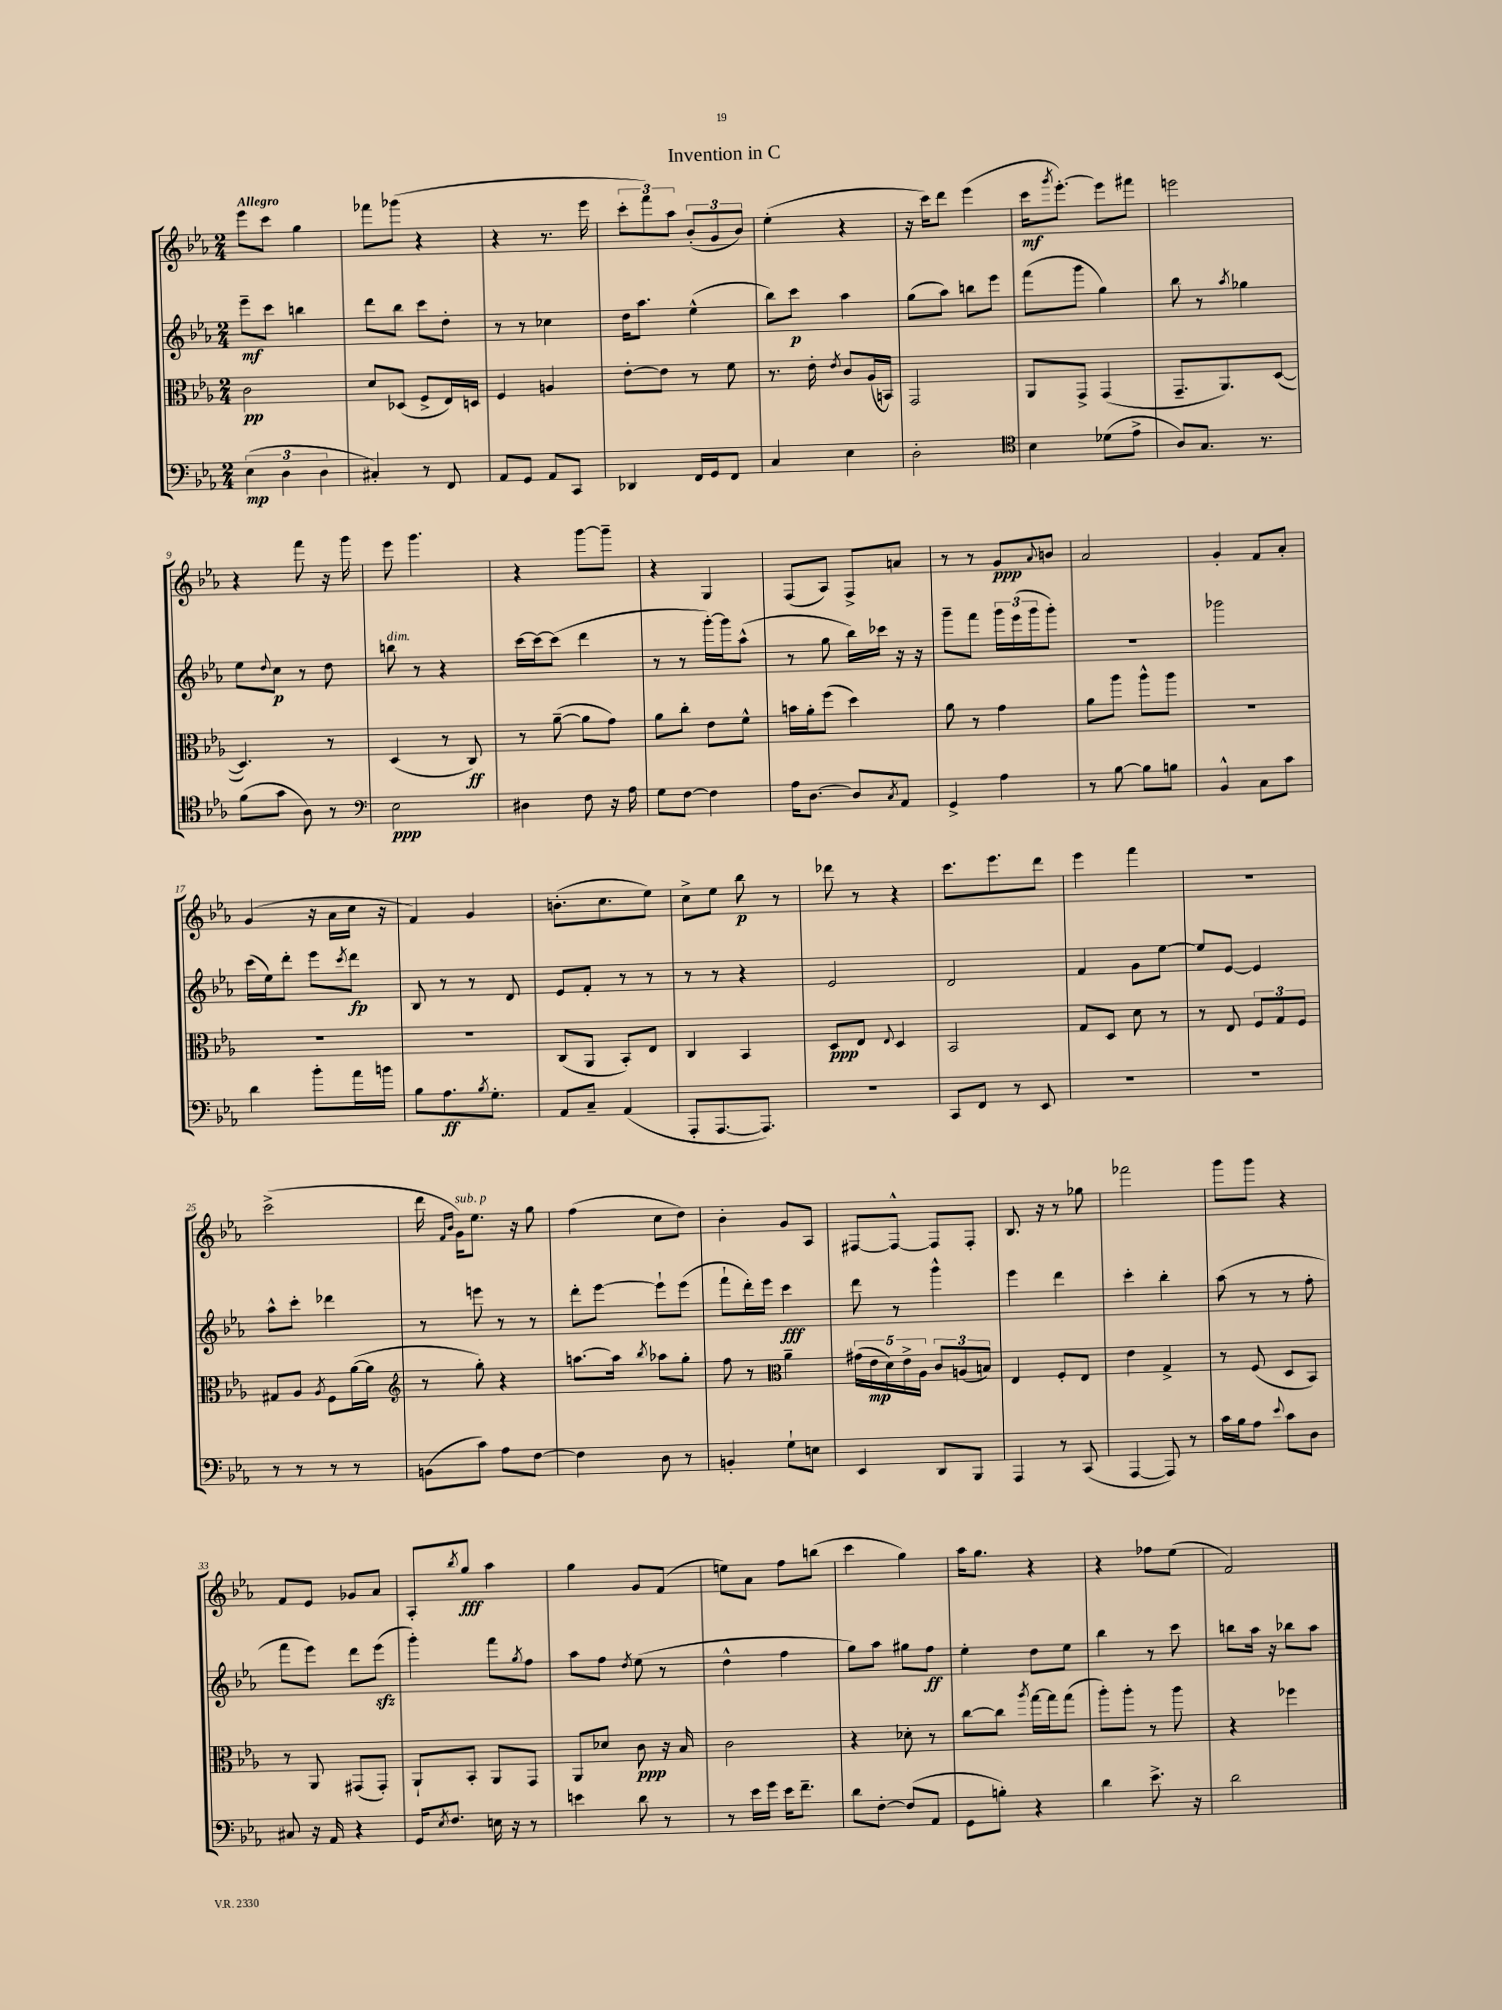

**kern	**kern	**kern	**kern
*staff4	*staff3	*staff2	*staff1
*clefF4	*clefC3	*clefG2	*clefG2
*k[b-e-a-]	*k[b-e-a-]	*k[b-e-a-]	*k[b-e-a-]
*M2/4	*M2/4	*M2/4	*M2/4
(6E-\	2c\	8eee-~\L	8eee-\L
.	.	8ccc\J	8ccc\J
6D\	.	.	.
.	.	4bb\	4gg\
6D\	.	.	.
=	=	=	=
4C#'/)	8d/L	8ddd\L	8fff-\L
.	(8D-/J	8bb-\J	(8ggg-\J
8r	8F^/L	8ccc\L	4r
8FF/	16E-/L)	8dd'\J	.
.	16D/JJ	.	.
=	=	=	=
8AA-/L	4F/	8r	4r
8GG/J	.	8r	.
8AA-/L	4A/	4cc-\	8.r
8CC/J	.	.	.
.	.	.	16eee-\
=	=	=	=
4DD-/	[8e-'\L	16dd\LK	12ccc'\L
.	.	8.aa-\J	.
.	.	.	12fff\)
.	8e-\]J	.	.
.	.	.	12aa-\J
16FF/LL	8r	(4ee-^^\	(12b-'/L
16GG/J	.	.	.
.	.	.	12g/
8FF/J	8f\	.	.
.	.	.	12b-/J)
=	=	=	=
4C/	8.r	8bb-\L)	(4ee-'\
.	.	8ccc\J	.
.	16e-'\	.	.
.	8qe-/	.	.
4E-\	8c/L	4aa-\	4r
.	(16A-/L	.	.
.	16BB/JJ)	.	.
=	=	=	=
2D'\	2GG/	(8gg\L	16r
.	.	.	16ccc\LK)
.	.	8aa-\J)	8ddd\J
.	.	8bb\L	(4eee-\
.	.	8eee-\J	.
=	=	=	=
*clefC4	*	*	*
4B-\	8AA-/L	(8fff\L	16ccc\LK
.	.	.	8qggg/
.	.	.	[8.eee-'\J)
.	8GG^/J	8ggg\J	.
(8d-\L	(4GG/	4gg\)	8eee-\]L
8e-^\J	.	.	8fff#\J
=	=	=	=
8A-/L)	8.GG~/L	8bb-\	2eee\
8.G/J	.	8r	.
.	8.AA-/)	.	.
.	.	8qaa-/	.
.	.	4gg-\	.
8.r	.	.	.
.	([8D/J	.	.
=	=	=	=
(8f\L	4.D/])	8ee-\L	4r
.	.	8qqdd/	.
8g\J	.	8cc\J	.
8A-\)	.	8r	8fff\
8r	8r	8dd\	16r
.	.	.	16ggg\
=	=	=	=
*clefF4	*	*	*
2E-\	(4D/	8bb\	8eee-\
.	.	8r	4.ggg\
.	8r	4r	.
.	8C/)	.	.
=	=	=	=
4D#\	8r	[16ccc\LL	4r
.	.	16ccc\_J	.
.	([8a-~\	(8ccc\]J	.
8F\	8a-\]L	4ddd\	[8ggg\L
16r	8g\J)	.	8ggg~\]J
16A-\	.	.	.
=	=	=	=
8G\L	8a-\L	8r	4r
[8F\J	8cc'\J	8r	.
4F\]	8e-\L	[16ggg'\LL)	4G/
.	.	16ggg\]J	.
.	8f^^\J	(8aa-^^\J	.
=	=	=	=
16A-\LK	16b\LL	8r	(8F/L
[8.D\J	16a-'\J	.	.
.	(8ff\J	8gg\	8A-/J)
8D/]L	4dd\)	16bb-\LL)	8F^/L
.	.	16ccc-\JJ	.
8qC/	.	.	.
8AA-/J	.	16r	8a/J
.	.	16r	.
=	=	=	=
4GG^/	8a-\	8ggg~\L	8r
.	8r	8fff\J	8r
4A-\	4g\	24ggg\LL	8g/L
.	.	(24eee-\	.
.	.	24ggg\J	.
.	.	.	8qqa-/
.	.	8ggg'\J)	8b/J
=	=	=	=
8r	8a-\L	2r	2a-/
[8B-\	8aa-\J	.	.
8B-\]L	8aa-^^\L	.	.
8B\J	8aa-\J	.	.
=	=	=	=
4BB-^^/	2r	2ggg-\	4g'/
8C\L	.	.	8f/L
8c\J	.	.	8a-'/J
=	=	=	=
4d\	2r	(16ccc\LL	(4g/
.	.	16ee-\J)	.
.	.	8ddd'\J	.
8b-'\L	.	8eee-\L	16r
.	.	.	16a-\LL
.	.	8qccc/	.
16a-\L	.	8ddd\J	16cc\JJ
16b\JJ	.	.	16r
=	=	=	=
8B-\L	2r	8B-/	4f/)
8.A-\	.	8r	.
.	.	8r	4g/
8qB-/	.	.	.
8.G'\J	.	.	.
.	.	8d/	.
=	=	=	=
8AA-/L	(8C/L	8e-/L	(8.b'\L
8C~/J	8AA-/J	8f'/J	.
.	.	.	8.cc\
(4AA-/	8BB-'/L)	8r	.
.	8E-/J	8r	8ee-\J)
=	=	=	=
8AAA-'/L	4C/	8r	8cc^\L
[8.AAA-/	.	8r	8ee-\J
.	4BB-/	4r	8bb-\
8.AAA-/]J)	.	.	.
.	.	.	8r
=	=	=	=
2r	8D/L	2e-/	8ddd-\
.	8E-/J	.	8r
.	8qqE-/	.	.
.	4D/	.	4r
=	=	=	=
8CC/L	2BB-/	2d/	8.ccc\L
8FF/J	.	.	.
.	.	.	8.eee-\
8r	.	.	.
8EE-/	.	.	8ddd\J
=	=	=	=
2r	8G/L	4f/	4eee-\
.	8D/J	.	.
.	8d\	8g\L	4fff\
.	8r	[8ee-\J	.
=	=	=	=
2r	8r	8ee-/]L	2r
.	8E-/	[8e-/J	.
.	12F/L	4e-/]	.
.	12G/	.	.
.	12F/J	.	.
=	=	=	=
8r	8G#/L	8aa-^^\L	(2ccc^\
8r	8A-/J	8ccc'\J	.
.	8qA-/	.	.
8r	8F\L	4ddd-\	.
8r	([16a-\L	.	.
.	16a-\]JJ	.	.
=	=	=	=
*	*clefG2	*	*
(8BB\L	8r	8r	16ddd\
.	.	.	16qqf/LL
.	.	.	16qqb-/JJ
.	.	.	16g\LK)
8c\J)	8gg'\)	8eee\	8.ee-\J
8A-\L	4r	8r	.
.	.	.	16r
[8F\J	.	8r	8gg\
=	=	=	=
4F\]	[8.aa\L	8ddd'\L	(4ff\
.	.	[8eee-\J	.
.	16aa\]Jk	.	.
.	8qbb-/	.	.
8D\	8aa-\L	8eee-`\]L	8cc\L
8r	8gg'\J	(8eee-\J	8dd\J)
=	=	=	=
4BB'/	8ff\	8fff`\L	4b-'\
.	8r	16ddd'\L)	.
.	.	16eee-\JJ	.
*	*clefC3	*	*
8G`\L	4a-~\	4ccc\	8g/L
8E\J	.	.	8A-/J
=	=	=	=
4EE-/	(20g#\LL	8ddd\	[8F#/L
.	20e-\	.	.
.	20d\)	.	.
.	.	8r	8F#^^/_J
.	20e-^\	.	.
.	20A-\JJ	.	.
8DD/L	12c/L	4ggg^^\	8F#/]L
.	(12A/	.	.
8BBB-/J	.	.	8F#'/J
.	12B/J)	.	.
=	=	=	=
4AAA-/	4E-/	4eee-\	8.B-/
.	.	.	16r
8r	8F'/L	4ddd\	8r
(8CC/	8E-/J	.	8gg-\
=	=	=	=
[4AAA-/	4e-\	4ccc'\	2fff-\
8AAA-/])	4G^/	4bb-'\	.
8r	.	.	.
=	=	=	=
16c\LL	8r	(8aa-\	8ggg\L
16B-\J	.	.	.
8A-\J	(8F/	8r	8ggg\J
8qqe-/	.	.	.
8c\L	8D/L	8r	4r
8D\J	8BB-/J)	8ff'\	.
=	=	=	=
8C#/	8r	8fff\L	8f/L
16r	8AA-/	8eee-\J)	8e-/J
16AA-/	.	.	.
4r	(8GG#/L	8ddd\L	8g-/L
.	8GG#'/J)	(8eee-\J	8a-/J
=	=	=	=
16GG/LK	8AA-`/L	4ggg'\)	8A-'/L
8qE-/	.	.	.
8.F/J	.	.	.
.	.	.	8qbb-/
.	8BB-'/J	.	8gg/J
16E\	8AA-/L	8fff\L	4aa-\
16r	.	.	.
.	.	8qgg/	.
8r	8GG/J	8ff\J	.
=	=	=	=
4e\	8AA-/L	8aa-\L	4gg\
.	8d-/J	8ff\J	.
.	.	8qdd/	.
8d\	8c\	(8ee-\	8g/L
8r	16r	8r	(8f/J
.	16B-/	.	.
=	=	=	=
8r	2c\	4dd^^\	8ee\L)
16e-\LL	.	.	8a-\J
16g\JJ	.	.	.
16e-\LK	.	4ff\	8ff\L
8.f~\J	.	.	.
.	.	.	(8bb\J
=	=	=	=
8d\L	4r	8gg\L)	4ccc\
[8F'\J	.	8aa-\J	.
(8F/]L	8d-'\	8gg#\L	4gg\)
8AA-/J	8r	8ff\J	.
=	=	=	=
8GG\L	[8cc\L	4ee-'\	16aa-\LK
.	.	.	8.gg\J
8B'\J)	8cc\]J	.	.
.	8qaa-/	.	.
4r	[16gg\LL	8dd\L	4r
.	16gg\]J	.	.
.	(8gg\J	8ee-\J	.
=	=	=	=
4d\	8aa-'\L)	4bb-\	4r
.	8aa-'\J	.	.
8.e-^\	8r	8r	8ff-\L
.	8aa-\	8ccc\	(8ee-\J
16r	.	.	.
=	=	=	=
2d\	4r	8bb\L	2f/)
.	.	16aa-\Jk	.
.	.	16r	.
.	4ff-\	8bb-\L	.
.	.	8aa-\J	.
==	==	==	==
*-	*-	*-	*-
